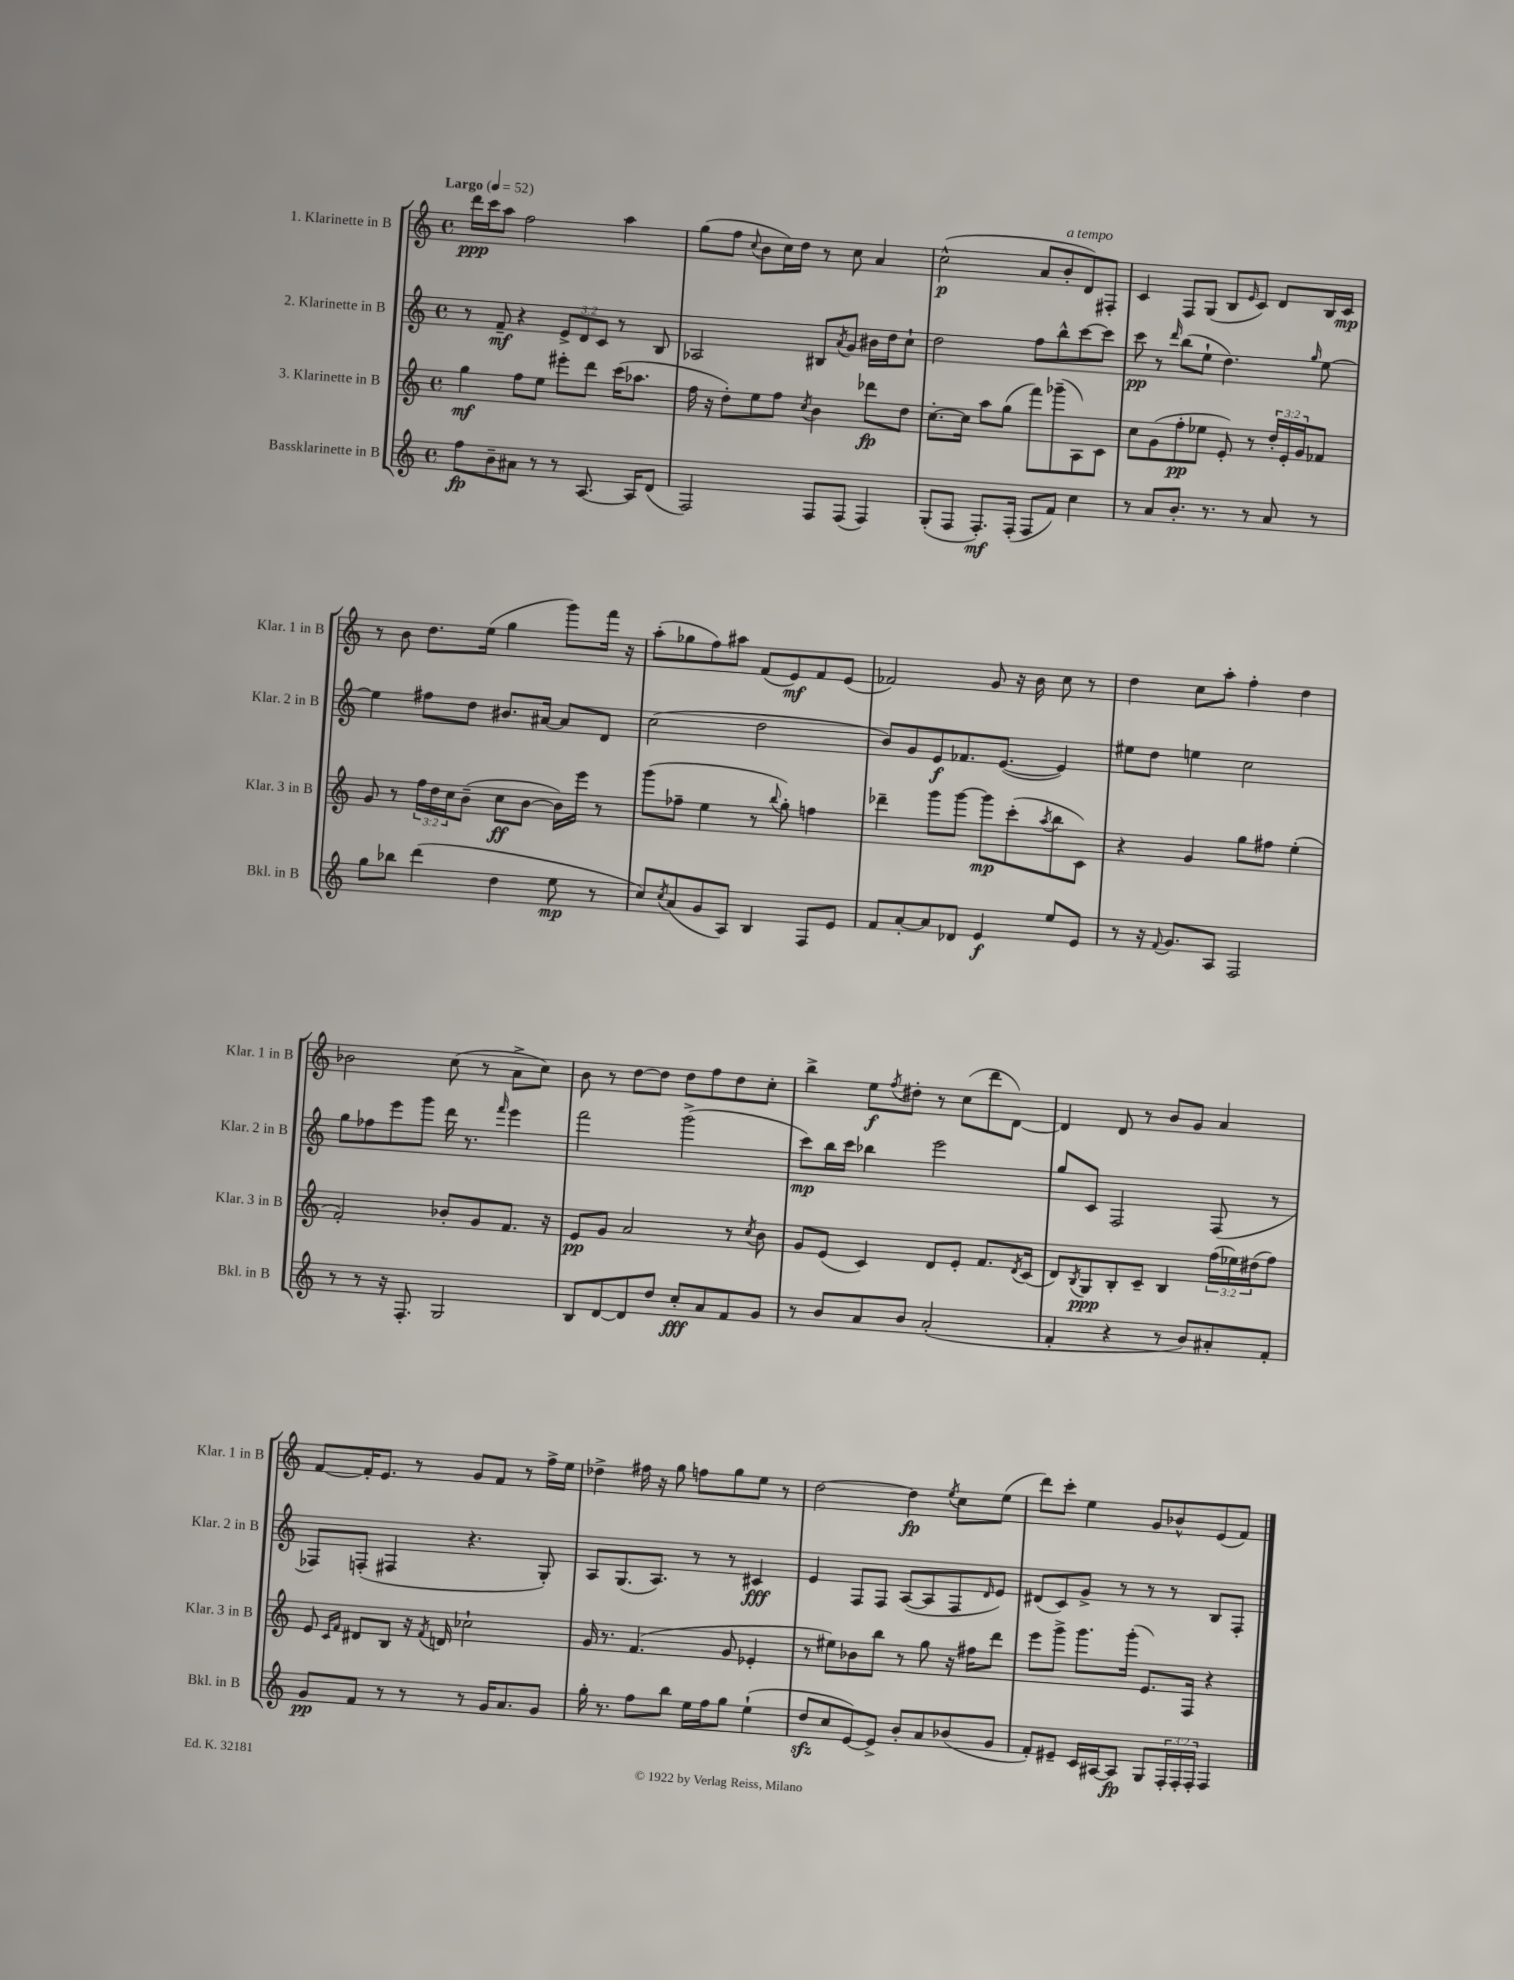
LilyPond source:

<<
\new StaffGroup <<
\new Staff = "s0" \with { instrumentName = "1. Klarinette in B" shortInstrumentName = "Klar. 1 in B" } {
    \clef treble \key c \major \defaultTimeSignature \time 4/4 \tempo "Largo" 4 = 52
    d'''16\ppp c'''16 a''8 f''2 a''4 |
    g''8( f''8 \appoggiatura { c''8 } b'8 c''16) d''16 r8 c''8 a'4 |
    c''2-^\p( a'8 b'8-.^\markup { \italic "a tempo" } d'8) fis8-. |
    c'4 f8 g8( b8 \grace { e'16 } c'8) d'8 b16 c'16\mp |
    r8 b'8 d''8. e''16( g''4 g'''8) f'''16 r16 |
    a''8-.( ges''8 f''8) ais''8 f'8( e'8\mf) f'8 e'8( |
    fes'2) g'8 r16 b'16 c''8 r8 |
    d''4 c''8 a''8-. f''4-. d''4 |
    bes'2 c''8( r8 a'8-> c''8) |
    b'8 r8 d''8~ d''8 d''8 f''8 d''8 c''8-. |
    b''4-> e''8\f \acciaccatura { f''8 } dis''8-. r8 c''8( d'''8 d'8~) |
    d'4 d'8 r8 b'8 g'8 a'4 |
    f'8~ f'16-. e'8. r8 g'8 f'8 r8 f''16-> e''16 |
    des''4-> fis''16 r16 g''8 f''8 g''8 e''8 r8 |
    d''2~ d''4\fp \acciaccatura { e''8 } c''8 e''8( |
    d'''8) c'''8-. e''4 g'8 bes'8-^ e'8( f'8) \bar "|." |
}
\new Staff = "s1" \with { instrumentName = "2. Klarinette in B" shortInstrumentName = "Klar. 2 in B" } {
    \clef treble \key c \major \defaultTimeSignature \time 4/4 \override Staff.TupletNumber.text = #tuplet-number::calc-fraction-text
    r8 f'8--\mf r4 \tuplet 3/2 { e'8-> d'8 c'8 } r8 b8 |
    aes2 bis8 \acciaccatura { a'8 } g'8 bis'16 d''16 c''8-! |
    d''2 f''8 b''8-^ c'''8~ c'''8 |
    c'''8\pp r8 \grace { d'''16 } b''8( e''8-! d''4.) \grace { g''16 } e''8~ |
    e''4 fis''8 d''8 bis'8. ais'16~ ais'8 d'8 |
    c''2( d''2 |
    b'8) g'8 e'8\f fes'8. e'8.~( e'4) |
    eis''8 d''8 e''4 c''2 |
    g''8 fes''8 e'''8 g'''8 d'''16 r8. \grace { f'''16 } e'''4 |
    f'''2 g'''2->( |
    c'''8\mp) b''16 c'''16 bes''4 e'''2 |
    g''8 c'8 f2 f8( r8 |
    fes8) f8-.( fis4 r4. g8-.) |
    a8 g8.( a8.) r8 r8 cis'4\fff |
    e'4 f8 f8 a8~( a8 f8 \grace { d'16 } e'8) |
    dis'8( c'8) g'8-> r8 r8 r8 b8 f8-. \bar "|." |
}
\new Staff = "s2" \with { instrumentName = "3. Klarinette in B" shortInstrumentName = "Klar. 3 in B" } {
    \clef treble \key c \major \defaultTimeSignature \time 4/4 \override Staff.TupletNumber.text = #tuplet-number::calc-fraction-text
    g''4\mf f''8 e''8 eis'''8-. d'''8 c'''16( aes''8. |
    f''16 r16 d''8-.) e''8 f''8 \acciaccatura { c''8 } b'4 des'''8\fp d''8 |
    c''8.~-. c''16 a''8 g''8( f'''8) ges'''8--( a8) c'8 |
    c''8 g'8( f''8-.\pp ees''8 e'8-.) r8 \tuplet 3/2 { d''16-. e'16-. g'16 } fes'8 |
    g'8 r8 \tuplet 3/2 { f''16 d''16 c''16 } b'8--( c''8\ff b'8~ b'16) e'''16 r8 |
    g'''8( fes''8-- e''4 r8 \appoggiatura { b''8 } g''8-.) f''4 |
    des'''4-- g'''8 g'''8~ g'''8\mp c'''8-.( \acciaccatura { a''8 } b''8 c'8) |
    r4 g'4 g''8 fis''8 e''4-.( |
    f'2-.) bes'8-. g'8 f'8. r16 |
    e'8\pp g'8 a'2 r8 \acciaccatura { c''8 } b'8 |
    g'8 e'8( c'4) d'8 e'8-. f'8. \acciaccatura { d'8 } c'16( |
    d'8) \acciaccatura { b8 } g8\ppp b8-. c'8-- b4 \tuplet 3/2 { f''16( ees''16) dis''16( } f''8) |
    e'8 \grace { c'16 f'16 } dis'8 b8 r16 \acciaccatura { f'8 } d'16 ces''2-! |
    g'16 r8. f'4.( g'8 ees'4-. |
    r8 eis''8) bes'8 b''8 r8 g''8 r16 fis''16 d'''8 |
    e'''8 g'''8-> g'''8. g'''16-.( e'8.) f16 r4 \bar "|." |
}
\new Staff = "s3" \with { instrumentName = "Bassklarinette in B" shortInstrumentName = "Bkl. in B" } {
    \clef treble \key c \major \defaultTimeSignature \time 4/4 \override Staff.TupletNumber.text = #tuplet-number::calc-fraction-text
    f''8\fp b'8-- ais'8 r8 r8 a8.~ a16 d'8( |
    f2) f8 f8( f4) |
    g8-.( f8 f8.-.\mf) f16-.( f8 f'8) c''4 |
    r8 a'8 b'8.-. r8. r8 a'8 r8 |
    g''8 bes''8 d'''4( d''4 e''8\mp r8 |
    c''8) \acciaccatura { c''8 } a'8( g'8 a8) b4 f8 e'8 |
    f'8 a'8~-. a'8 des'8 e'4\f e''8 e'8 |
    r8 r16 \appoggiatura { f'8 } g'8. a8 f2 |
    r8 r8 r16 f8.-. g2 |
    b8 d'8~ d'8 d''8 c''8-.\fff a'8 f'8 g'8 |
    r8 b'8 a'8 b'8 a'2-.( |
    f'4-. r4 r8 b'8) ais'8-. f'8-. |
    g'8\pp f'8 r8 r8 r8 g'16 a'8. g'8 |
    g''16-. r8. f''8 b''8 e''16 f''16 g''8 e''4-!( |
    d''8\sfz c''8 e'8~) e'8-> b'8-. a'8 bes'8( g'8 |
    f'8-.) eis'8-- c'16 ais16~ ais8\fp g8 \tuplet 3/2 { f16-. f16-. f16-. } f4 \bar "|." |
}
>>
>>
\layout { \context { \Score \remove "Bar_number_engraver" } }
